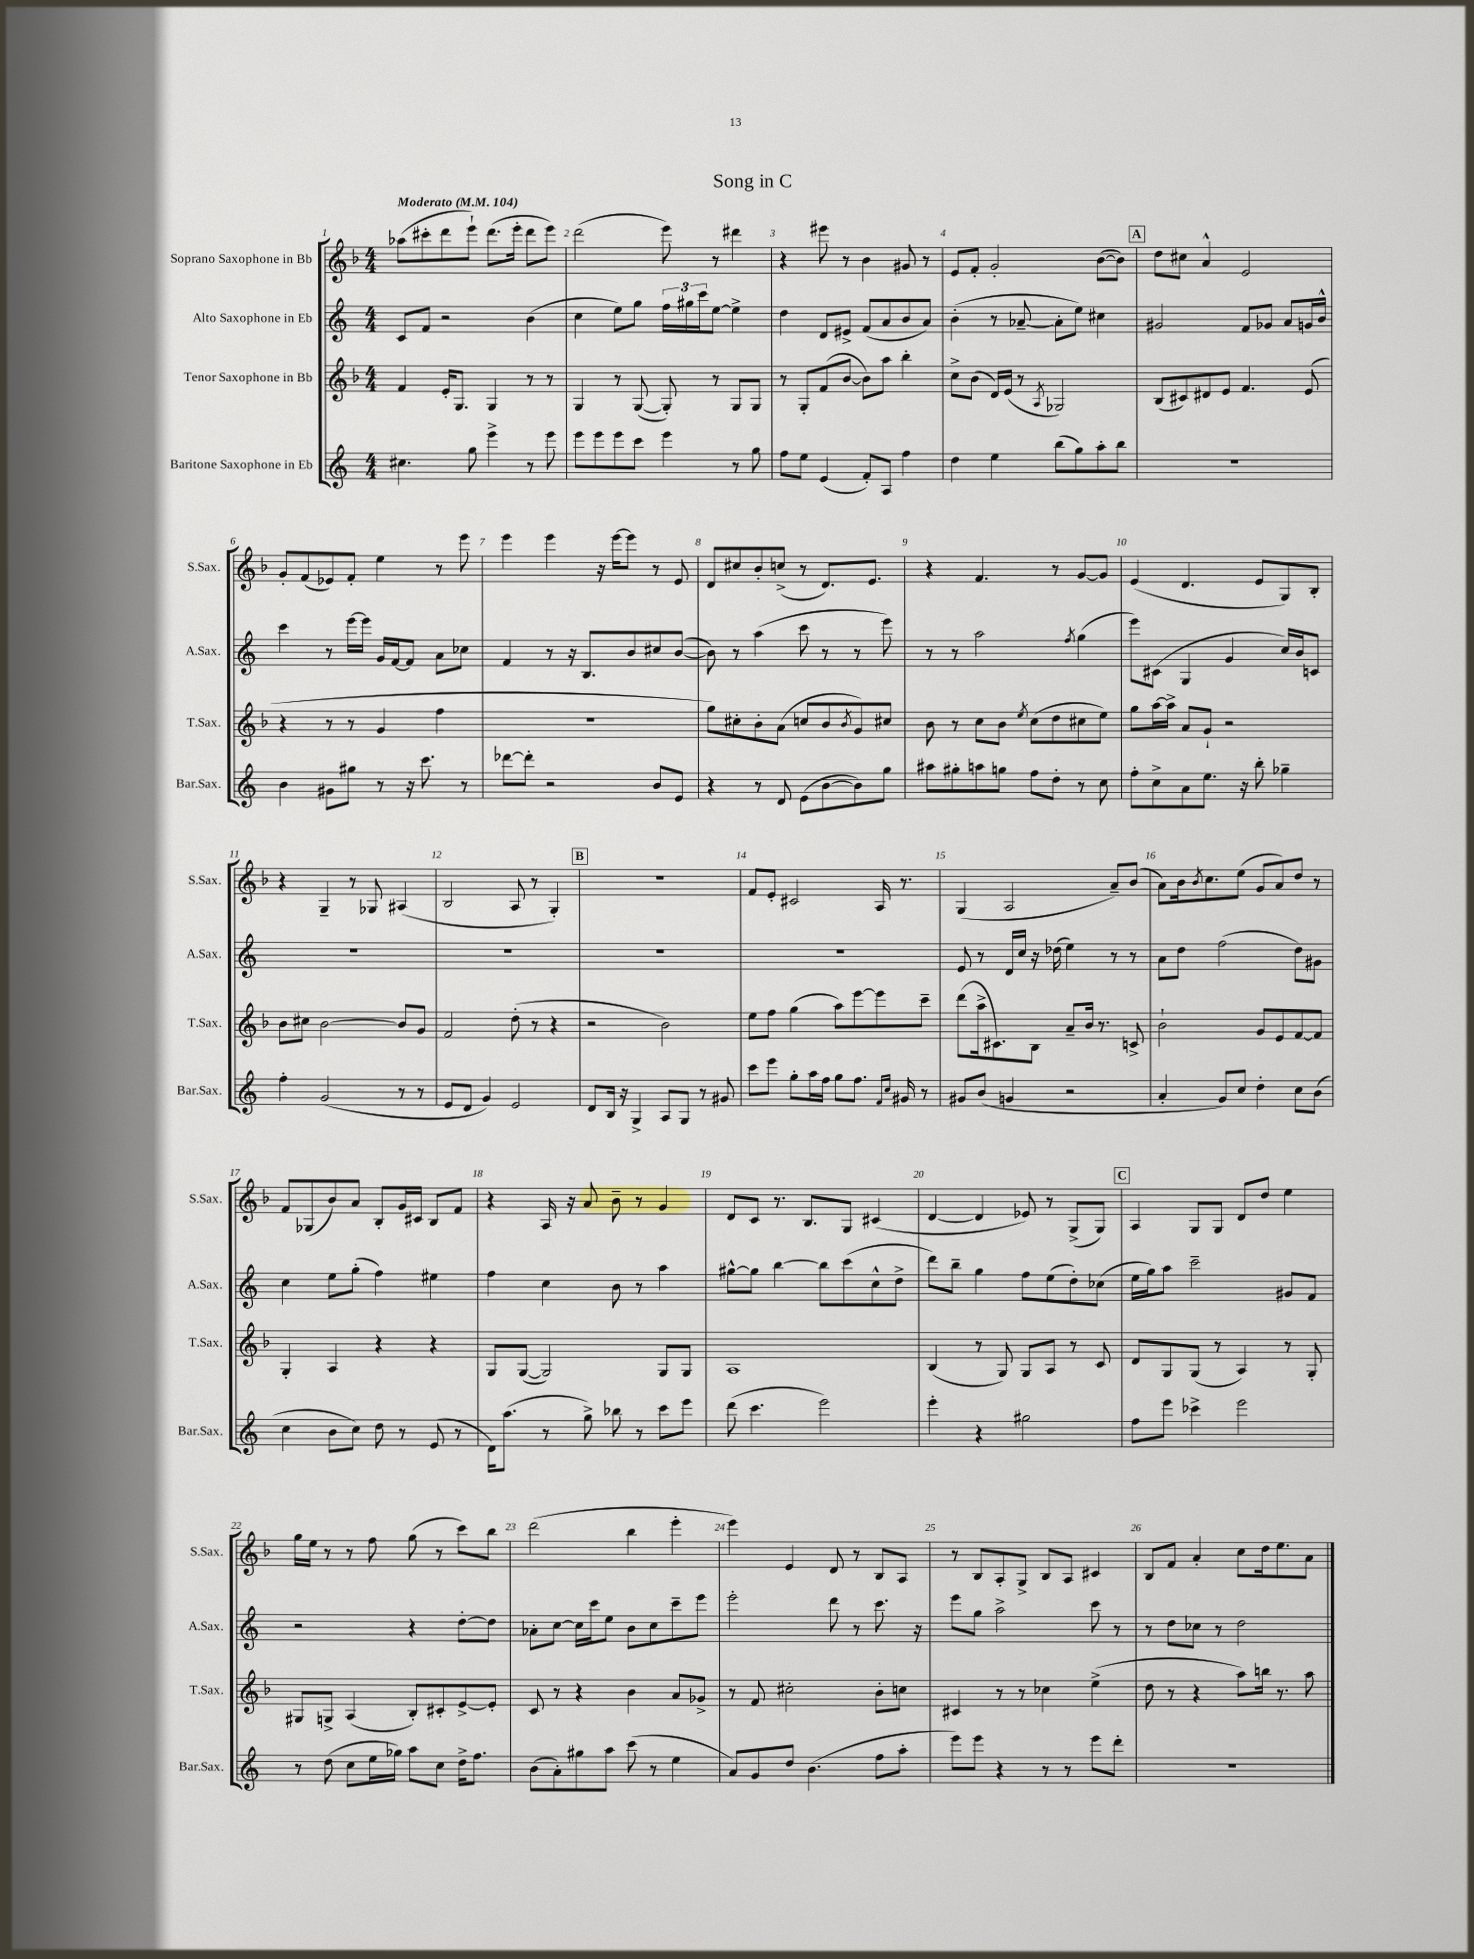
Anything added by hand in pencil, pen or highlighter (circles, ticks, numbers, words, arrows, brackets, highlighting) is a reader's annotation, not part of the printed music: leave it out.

**kern	**kern	**kern	**kern
*part4	*part3	*part2	*part1
*staff4	*staff3	*staff2	*staff1
*I"Baritone Saxophone in Eb	*I"Tenor Saxophone in Bb	*I"Alto Saxophone in Eb	*I"Soprano Saxophone in Bb
*I'Bar.Sax.	*I'T.Sax.	*I'A.Sax.	*I'S.Sax.
*clefG2	*clefG2	*clefG2	*clefG2
*k[]	*k[b-]	*k[]	*k[b-]
*M4/4	*M4/4	*M4/4	*M4/4
*MM104	*MM104	*MM104	*MM104
=1	=1	=1	=1
!	!	!	!LO:TX:a:B:t=Moderato
4.cc#X\	4f/	8c/L	(8aa-X\L
.	.	8f/J	8ccc#X'\
.	16e'/KL	2r	8ddd\
.	8.G/J	.	.
8gg\	.	.	8eee`\J)
4eee^\	4G/	.	(8.ddd\L
.	.	.	16eee'\Jk
8r	8r	(4b\	8ddd\L
8eee\	8r	.	8eee\J)
=2	=2	=2	=2
8eee\L	4G/	4cc\	(2ddd\
8eee\	.	.	.
8eee\	8r	8ee\L)	.
8ccc\J	([8G/	8gg\J	.
4eee\	8G'/])	24ff\LL	8eee\)
.	.	24gg#X\	.
.	.	24ccc\J	.
.	8r	[8ee\J	8r
8r	8G/L	4ee^\]	4ddd#X\
8gg\	8G/J	.	.
=3	=3	=3	=3
8ff\L	8r	4dd\	4r
8ee\J	8G'/L	.	.
(4e/	(8f/	8d/L	8eee#X\
.	[8b-/J	8e#X^/J	8r
8f'/L)	8b-\L])	(8f/L	4b-\
8A/J	8aa\J	8a/	.
4ff\	4bb-'\	8b/	8g#X/
.	.	8a/J)	8r
=4	=4	=4	=4
4dd\	8cc^\L	(4b'\	8e/L
.	(8b-\J	.	8f'/J
4ee\	16d/LL)	8r	2g'/
.	(16e/JJ	.	.
.	8r	[8a-X~/	.
.	8qA/	.	.
(8bb\L	2G-X/)	8a-'\L]	.
8gg\)	.	8ee\J)	.
8aa'\	.	4cc#X\	([8b-\L
8bb\J	.	.	8b-\J])
!!LO:REH:place=s1:t=A
=5	=5	=5	=5
1r	(8B-/L	2g#X/	8dd\L
.	8c#X/)	.	8cc#X\J
.	8d#X/	.	4a^^/
.	8e/J	.	.
.	4.f/	8f/L	2e/
.	.	8g-X/J	.
.	.	8a/L	.
.	(8e/	16gn/L	.
.	.	16b^^/JJ	.
!!LO:LB:g=z
=6	=6	=6	=6
4b\	4r	4ccc\	8g'/L
.	.	.	(8f/
8g#X\L	8r	8r	8e-X/)
8gg#X\J	8r	[16eee\LL	8f'/J
.	.	16eee\JJ]	.
8r	4g/	16g/LL	4ee\
.	.	[16f/J	.
16r	.	8f/J]	.
8.ccc\	.	.	.
.	4ff\	8a\L	8r
8r	.	8cc-X\J	8eee\
=7	=7	=7	=7
[8ddd-X\L	1r	4f/	4eee\
8ddd-'\J]	.	.	.
2r	.	8r	4eee\
.	.	16r	.
.	.	8.B/L	.
.	.	.	16r
.	.	.	[16eee\KL
.	.	8b/	8eee\J]
8b/L	.	8cc#X/	8r
8e/J	.	([8b/J	8e/
=8	=8	=8	=8
4r	8gg\L)	8b\])	8d/L
.	8cc#X'\	8r	8cc#X/
8r	8b-'\	(4aa\	8b-'/
8d/	(8a\J	.	(8ccn^/J
(8e\L	8ccn/L	8ccc\	8r
[8b\	8b-/	8r	8.d/L)
.	8qb-/	.	.
8b\])	8g/)	8r	.
.	.	.	8.e/J
8gg\J	8cc#X/J	8eee\)	.
=9	=9	=9	=9
8aa#X\L	8b-\	8r	4r
8gg#X'\	8r	8r	.
8aan\	8cc\L	2aa\	4.f/
8ggn\J	8b-\J	.	.
.	8qee/	.	.
8ff\L	(8cc\L	.	.
8dd'\J	8dd\	.	8r
.	.	8qff/	.
8r	8cc#X\	(4gg\	[8g/L
8cc\	8ee\J)	.	8g/J]
=10	=10	=10	=10
8ff'\L	8gg\L	8eee\L)	(4e/
8cc^\	[16aa\L	(8c#X\J	.
.	16aa^\JJ]	.	.
8a\	8a/L	4G/	4.d/
8.ee\J	8g`/J	.	.
.	2r	4g/	.
16r	.	.	.
8bb'\	.	.	8e/L
4gg-X~\	.	16cc/LL)	8G/)
.	.	16b/J	.
.	.	8cn/J	8B-'/J
!!LO:LB:g=z
=11	=11	=11	=11
4ff'\	8b-\L	1r	4r
.	8cc#X\J	.	.
(2g/	[2b-\	.	4G~/
.	.	.	8r
.	.	.	8G-X/
8r	8b-/L]	.	(4A#X/
8r	8g/J	.	.
=12	=12	=12	=12
8e/L	2f/	1r	2B-/
8d/J	.	.	.
4g/)	.	.	.
2e/	(8dd'\	.	8A/
.	8r	.	8r
.	4r	.	4G'/)
!!LO:REH:place=s1:t=B
=13	=13	=13	=13
8d/L	2r	1r	1r
16B/Jk	.	.	.
16r	.	.	.
4G^/	.	.	.
8A/L	2b-\)	.	.
8G/J	.	.	.
8r	.	.	.
8g#X/	.	.	.
=14	=14	=14	=14
8ccc\L	8ee\L	1r	8f/L
8eee\J	8ff\J	.	8e'/J
8gg'\L	(4gg\	.	2c#X/
16aa\L	.	.	.
16ff\JJ	.	.	.
8gg\L	8aa\L)	.	.
8.ff\J	[8eee\	.	.
.	8eee\]	.	16A/
16qqf/LL	.	.	.
16qqcc/JJ	.	.	.
16g#X/	.	.	8.r
8r	8ccc~\J	.	.
=15	=15	=15	=15
8g#X/L	(8ddd\L	8e/	(4G/
(8b/J	16aa^\k	8r	.
.	8.c#X\)	.	.
4gn/	.	16d/LL	2A/
.	.	16cc/JJ	.
.	8B-\J	16r	.
.	.	(16dd-X\	.
2r	8a~/L	4ee\)	.
.	16b-/Jk	.	.
.	8.r	.	.
.	.	8r	8a~/L)
.	8cn^/	8r	(8b-/J
=16	=16	=16	=16
4a'/	2b-`\	8a\L	8a\L)
.	.	8dd\J	16b-\k
.	.	.	8qb-/
.	.	.	8.cc\
8g/L)	.	(2ff\	.
8cc/J	.	.	(8ee\J
4dd'\	8g/L	.	8g/L
.	8e/	.	8a/)
8cc\L	[8f/	8dd\L)	8dd/J
(8b\J	8f/J]	8g#X\J	8r
!!LO:LB:g=z
=17	=17	=17	=17
4cc\	4G'/	4cc\	8f/L
.	.	.	(8G-X/
8b\L	4A/	8ee\L	8b-/)
8cc\J)	.	(8gg'\J	8a/J
8dd\	4r	4ff\)	8B-'/L
8r	.	.	16g/L
.	.	.	16c#X/JJ
(8e/	4r	4ee#X\	8B-/L
8r	.	.	8f/J
=18	=18	=18	=18
16d\KL)	8G/L	4ff\	4r
(8.aa\J	.	.	.
.	([8G/J	.	.
8r	2G/])	4cc\	16A/
.	.	.	16r
8gg^\)	.	.	8a/
8bb-X\	.	8b\	8b-~\
8r	.	8r	8r
8ccc\L	8G/L	4aa\	4g/
8eee\J	8G/J	.	.
=19	=19	=19	=19
(8ddd\	1A	[8gg#X^^\L	8d/L
4.ccc\	.	8gg#\J]	8c/J
.	.	[4bb\	8.r
.	.	.	8.B-/L
2eee\)	.	8bb\L]	.
.	.	(8ccc\	8G/J
.	.	8cc^^\	(4c#X/
.	.	8dd^\J	.
=20	=20	=20	=20
4eee'\	(4B-/	8ddd\L)	[4d/
.	.	8bb~\J	.
4r	8r	4gg\	4d/]
.	8G/)	.	.
2gg#X\	8G/L	8ff\L	8e-X/)
.	8A/J	(8ee\	8r
.	8r	8dd'\)	(8G^/L
.	8c/	(8cc-X\J	8G/J)
!!LO:REH:place=s1:t=C
=21	=21	=21	=21
8ff\L	8d/L	16ee\LL	4A/
.	.	16gg\J)	.
8eee\J	8G/	8aa\J	.
4ccc-X^\	(8G/J	2ccc~\	8G/L
.	8r	.	8G/J
2eee\	4A/)	.	8d/L
.	.	.	8dd/J
.	8r	8g#X/L	4ee\
.	8G'/	8f/J	.
!!LO:LB:g=z
=22	=22	=22	=22
8r	8G#X/L	2r	16gg\LL
.	.	.	16ee\JJ
(8dd\	8Gn^/J	.	8r
8cc\L	(4A/	.	8r
16ee\L	.	.	8ff\
16gg-X\JJ)	.	.	.
8aa\L	8B-'/L)	4r	(8gg\
8cc\J	8c#X'/	.	8r
16dd^\KL	[8e^/	[8dd'\L	8ccc\L)
8.ff\J	.	.	.
.	8e'/J]	8dd\J]	8bb-\J
=23	=23	=23	=23
(8b\L	8c/	8a-X'\L	(2ddd\
8a'\)	8r	[8cc\J	.
8gg#X\	4r	16cc\LL]	.
.	.	16ccc\J	.
8aa\J	.	8ee\J	.
(8ccc\	4b-\	8b\L	4bb-\
8r	.	8cc\	.
4ee\	8a/L	8ccc~\	4eee'\
.	8g-X^/J	8eee\J	.
=24	=24	=24	=24
8a/L)	8r	2eee'\	4eee\)
8g/	8f/	.	.
8dd/J	2cc#X'\	.	4e/
(4.b\	.	.	.
.	.	8ddd\	8d/
.	.	8r	8r
8ff\L	8b-'\L	8.ccc\	8B-/L
8aa'\J	8ccn\J	.	8A/J
.	.	16r	.
=25	=25	=25	=25
8eee\L)	4c#X/	8eee\L	8r
8eee\J	.	8gg\J	8B-/L
4r	8r	2aa^\	8A'/
.	8r	.	8G^/J
8r	4cc-X\	.	8B-/L
8r	.	.	8A/J
8eee\L	(4ee^\	8ccc\	4c#X/
8ddd'\J	.	8r	.
=26	=26	=26	=26
1r	8dd\	8r	8B-/L
.	8r	8dd\L	8f/J
.	4r	8cc-X\J	4a'/
.	.	8r	.
.	8aa\L)	2dd\	8cc\L
.	16bbn\Jk	.	16dd\k
.	8.r	.	8.ee\
.	8aa\	.	8a\J
==	==	==	==
*-	*-	*-	*-
